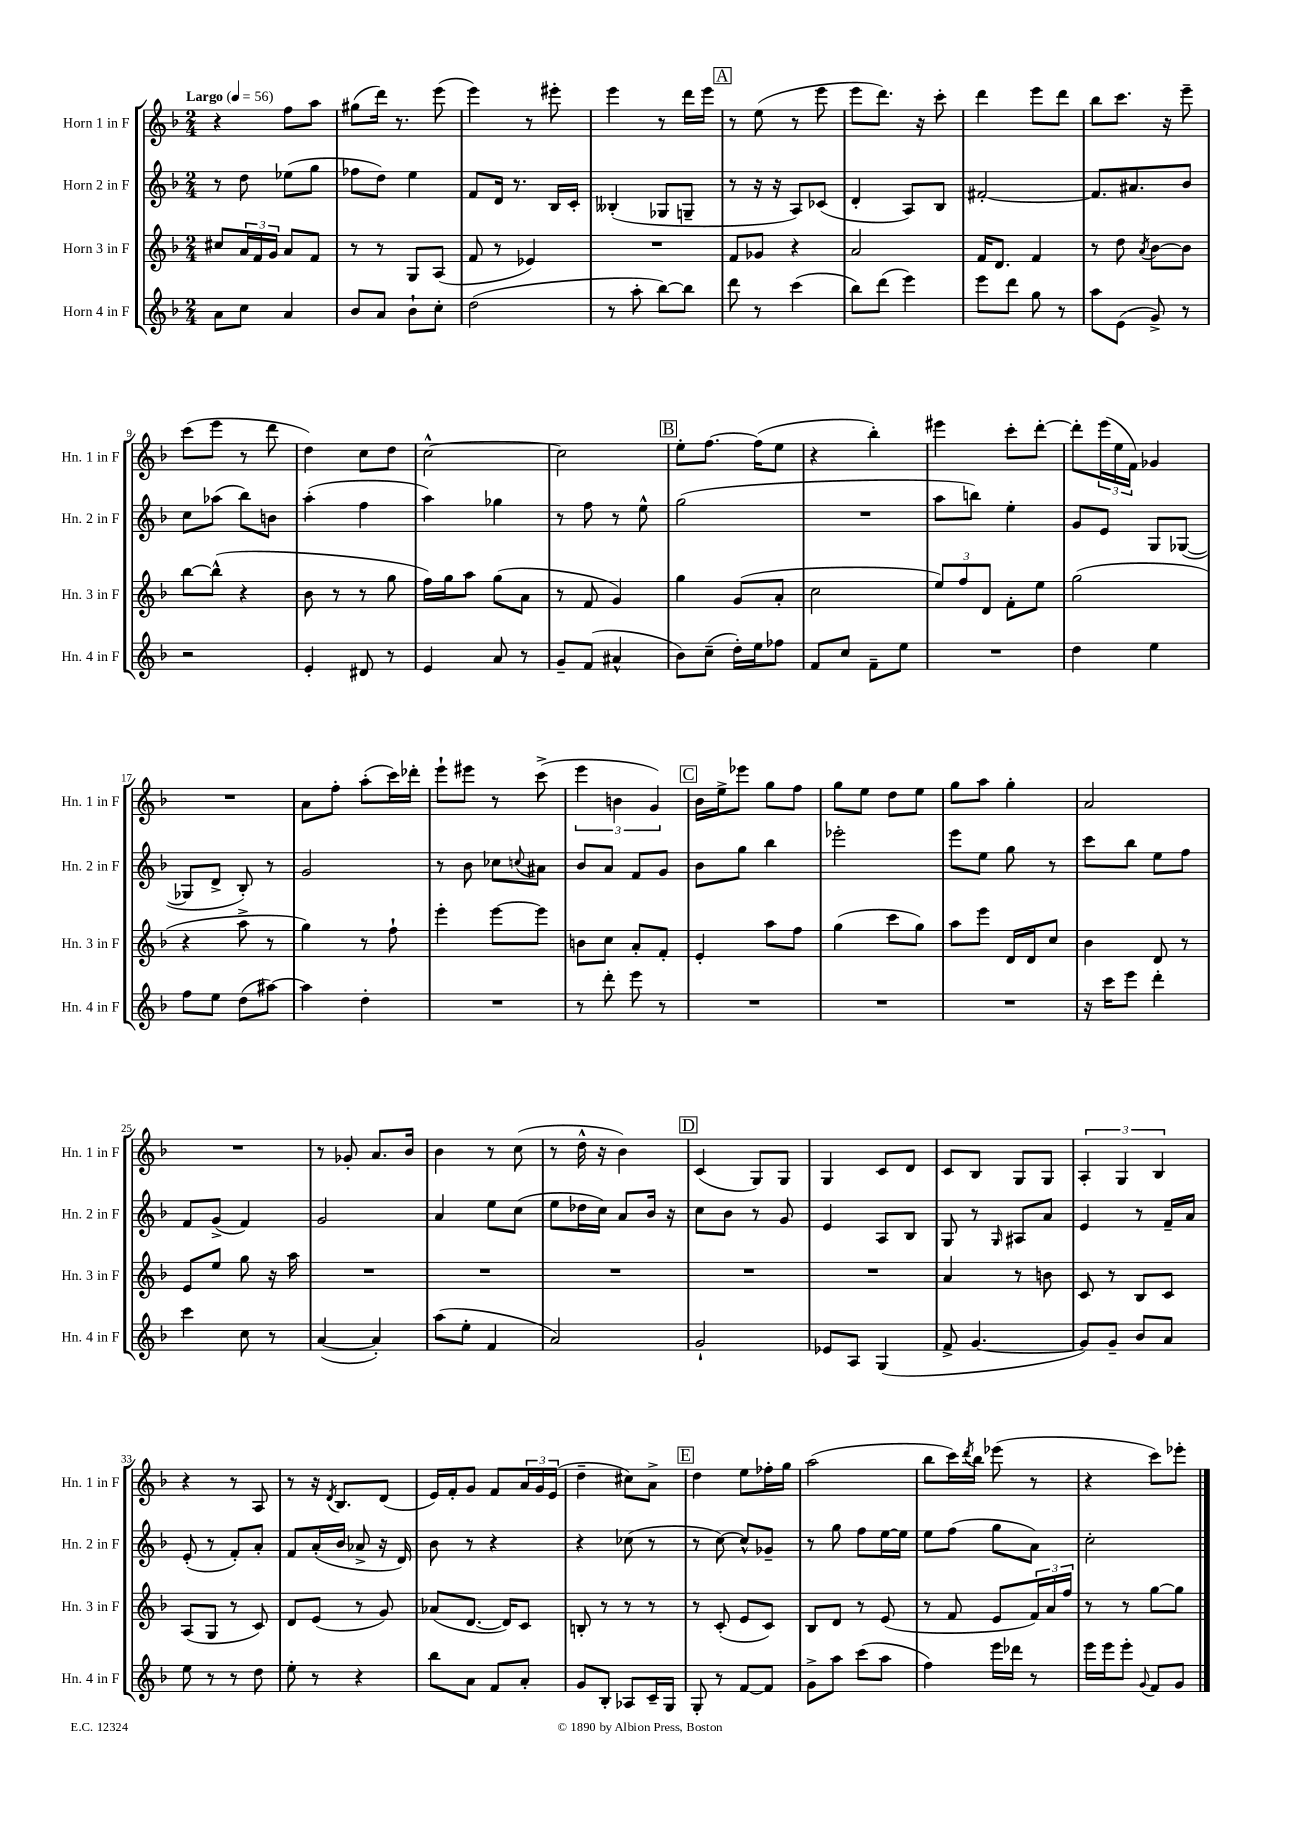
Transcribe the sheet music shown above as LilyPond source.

<<
\new StaffGroup <<
\new Staff = "s0" \with { instrumentName = "Horn 1 in F" shortInstrumentName = "Hn. 1 in F" } {
    \clef treble \key f \major \numericTimeSignature \time 2/4 \tempo "Largo" 4 = 56
    r4 f''8 a''8 |
    gis''8( d'''16) r8. e'''8( |
    e'''4) r8 eis'''8-. |
    e'''4 r8 d'''16 e'''16 |
    \mark \markup { \box "A" } r8 e''8( r8 e'''8 |
    e'''8 d'''8.) r16 c'''8-. |
    d'''4 e'''8 d'''8 |
    bes''8 c'''8. r16 e'''8-- |
    c'''8( e'''8 r8 d'''8 |
    d''4) c''8 d''8 |
    c''2~-^ |
    c''2 |
    \mark \markup { \box "B" } e''8-. f''8.~ f''16( e''8 |
    r4 bes''4-.) |
    eis'''4 c'''8-. d'''8~-. |
    d'''8-. \tuplet 3/2 { e'''16( e''16 f'16) } ges'4 |
    R2 |
    a'8 f''8-. a''8-.( c'''16) des'''16-. |
    e'''8-! eis'''8 r8 c'''8->( |
    \tuplet 3/2 { e'''4 b'4 g'4) } |
    \mark \markup { \box "C" } bes'16 e''16-> ees'''8 g''8 f''8 |
    g''8 e''8 d''8 e''8 |
    g''8 a''8 g''4-. |
    a'2 |
    R2 |
    r8 ges'8-. a'8. bes'16 |
    bes'4 r8 c''8( |
    r8 d''16-^ r16 bes'4) |
    \mark \markup { \box "D" } c'4( g8) g8 |
    g4 c'8 d'8 |
    c'8 bes8 g8 g8 |
    \tuplet 3/2 { a4-. g4 bes4 } |
    r4 r8 a8 |
    r8 r16 \acciaccatura { d'8 } bes8. d'8( |
    e'16) f'16-. g'8 f'8 \tuplet 3/2 { a'16 g'16 e'16( } |
    d''4-- cis''8) a'8-> |
    \mark \markup { \box "E" } d''4 e''8 fes''16-. g''16 |
    a''2( |
    bes''8 c'''16) \acciaccatura { d'''8 } bes''16 ees'''8( r8 |
    r4 c'''8) ees'''8-. \bar "|." |
}
\new Staff = "s1" \with { instrumentName = "Horn 2 in F" shortInstrumentName = "Hn. 2 in F" } {
    \clef treble \key f \major \numericTimeSignature \time 2/4
    r8 d''8 ees''8( g''8 |
    fes''8 d''8) e''4 |
    f'8 d'16 r8. bes16 c'16-. |
    beses4-.( ges8 g8-- |
    \mark \markup { \box "A" } r8 r16 r16 a8) ces'8( |
    d'4-. a8) bes8 |
    fis'2~-. |
    fis'8. ais'8. bes'8 |
    c''8 aes''8( bes''8) b'8 |
    a''4-.( f''4 |
    a''4) ges''4 |
    r8 f''8 r8 e''8-^ |
    \mark \markup { \box "B" } g''2( |
    R2 |
    a''8 b''8) e''4-. |
    g'8 e'8 g8 ges8~( |
    ges8 d'8-> bes8-.) r8 |
    g'2 |
    r8 bes'8 ces''8 \appoggiatura { c''8 } ais'8 |
    bes'8 a'8 f'8 g'8 |
    \mark \markup { \box "C" } bes'8 g''8 bes''4 |
    ees'''2-. |
    e'''8 e''8 g''8 r8 |
    c'''8 bes''8 e''8 f''8 |
    f'8 g'8->( f'4) |
    g'2 |
    a'4 e''8 c''8( |
    e''8 des''16 c''16) a'8 bes'16 r16 |
    \mark \markup { \box "D" } c''8 bes'8 r8 g'8 |
    e'4 a8 bes8 |
    g8 r8 \grace { g16 } ais8 a'8 |
    e'4 r8 f'16-- a'16 |
    e'8-.( r8 f'8-.) a'8-. |
    f'8 a'16-.( bes'16 aes'8-> r16 d'16) |
    bes'8 r8 r4 |
    r4 ces''8( r8 |
    \mark \markup { \box "E" } r8 c''8~) c''8-^ ges'8-- |
    r8 g''8 f''8 e''16~ e''16 |
    e''8 f''8( g''8 a'8) |
    c''2-. \bar "|." |
}
\new Staff = "s2" \with { instrumentName = "Horn 3 in F" shortInstrumentName = "Hn. 3 in F" } {
    \clef treble \key f \major \numericTimeSignature \time 2/4
    cis''8 \tuplet 3/2 { a'16 f'16 g'16 } a'8 f'8 |
    r8 r8 g8 a8( |
    f'8 r8 ees'4) |
    R2 |
    \mark \markup { \box "A" } f'8 ges'8 r4 |
    a'2 |
    f'16 d'8. f'4 |
    r8 d''8 \acciaccatura { a'8 } bes'8~ bes'8 |
    bes''8~ bes''8-^( r4 |
    bes'8 r8 r8 g''8 |
    f''16) g''16 a''8 g''8( a'8 |
    r8 f'8 g'4) |
    \mark \markup { \box "B" } g''4 g'8( a'8-. |
    c''2 |
    \tuplet 3/2 { e''8) f''8 d'8 } f'8-. e''8 |
    g''2( |
    r4 a''8-> r8 |
    g''4) r8 f''8-! |
    e'''4-. e'''8~ e'''8 |
    b'8 c''8 a'8-. f'8-. |
    \mark \markup { \box "C" } e'4-. a''8 f''8 |
    g''4( c'''8 g''8) |
    a''8 e'''8 d'16 d'16 c''8 |
    bes'4 d'8 r8 |
    e'8 e''8 g''8 r16 a''16 |
    R2 |
    R2 |
    R2 |
    \mark \markup { \box "D" } R2 |
    R2 |
    a'4 r8 b'8 |
    c'8 r8 bes8 c'8 |
    a8( g8 r8 c'8) |
    d'8 e'8( r8 g'8) |
    aes'8( d'8.~ d'16) c'8 |
    b8-. r8 r8 r8 |
    \mark \markup { \box "E" } r8 c'8-.( e'8 c'8) |
    bes8 d'8 r8 e'8( |
    r8 f'8 e'8 \tuplet 3/2 { f'16) a'16 f''16 } |
    r8 r8 g''8~ g''8 \bar "|." |
}
\new Staff = "s3" \with { instrumentName = "Horn 4 in F" shortInstrumentName = "Hn. 4 in F" } {
    \clef treble \key f \major \numericTimeSignature \time 2/4
    a'8 c''8 a'4 |
    bes'8 a'8 bes'8-! c''8-. |
    d''2( |
    r8 a''8-. bes''8~) bes''8 |
    \mark \markup { \box "A" } d'''8 r8 c'''4( |
    bes''8) d'''8( e'''4) |
    e'''8 d'''8 g''8 r8 |
    a''8 e'8( g'8->) r8 |
    r2 |
    e'4-. dis'8 r8 |
    e'4 a'8 r8 |
    g'8-- f'8( ais'4-^ |
    \mark \markup { \box "B" } bes'8) c''8--( d''16-.) e''16 fes''8 |
    f'8 c''8 f'8-- e''8 |
    R2 |
    d''4 e''4 |
    f''8 e''8 d''8( ais''8~) |
    ais''4 d''4-. |
    R2 |
    r8 d'''8-. e'''8 r8 |
    \mark \markup { \box "C" } R2 |
    R2 |
    R2 |
    r16 c'''16 e'''8 d'''4-. |
    c'''4 c''8 r8 |
    a'4~( a'4-.) |
    a''8( e''8-. f'4 |
    a'2) |
    \mark \markup { \box "D" } g'2-! |
    ees'8 a8 g4( |
    f'8-> g'4.~ |
    g'8) g'8-- bes'8 a'8 |
    e''8 r8 r8 d''8 |
    e''8-. r8 r4 |
    bes''8 a'8 f'8 a'8-. |
    g'8 bes8-. aes8 c'16-- g16 |
    \mark \markup { \box "E" } g8-. r8 f'8~ f'8 |
    g'8-> a''8 c'''8( a''8 |
    f''4) e'''16 des'''16 r8 |
    e'''16 e'''16 e'''8-. \appoggiatura { g'8 } f'8 g'8 \bar "|." |
}
>>
>>
